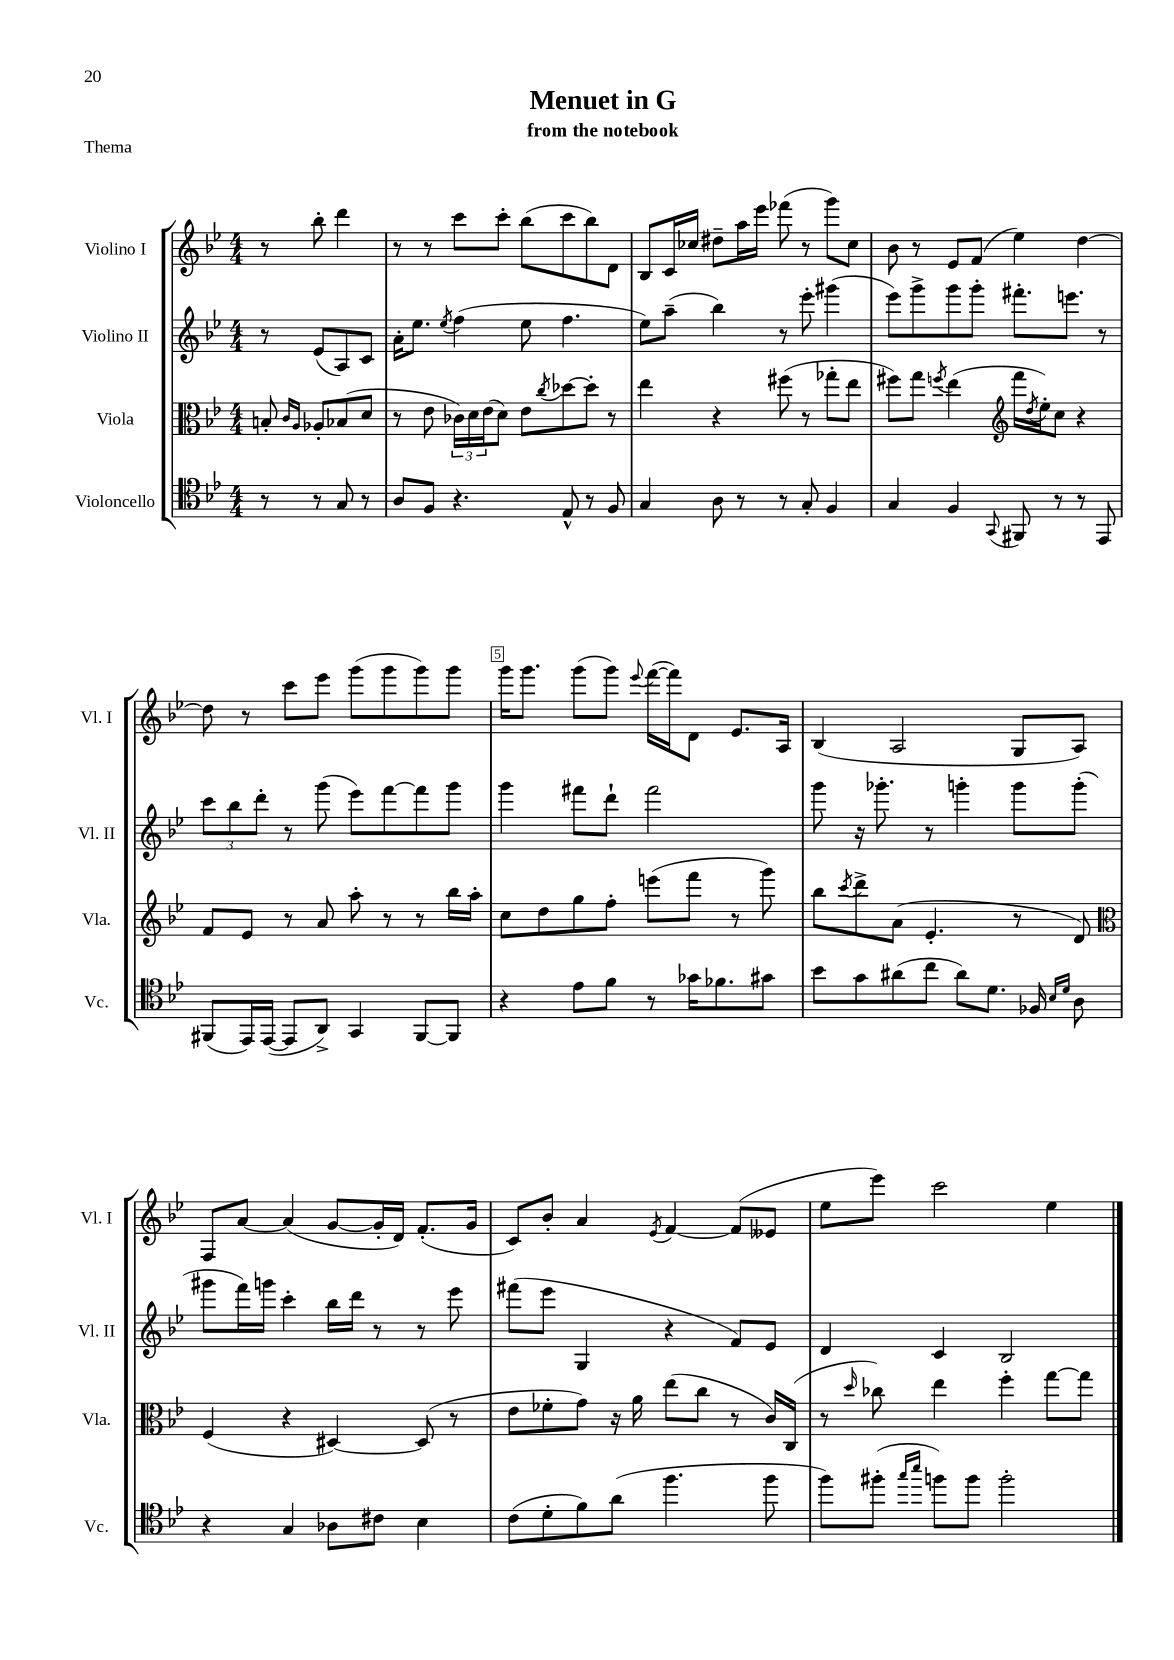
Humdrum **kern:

**kern	**kern	**kern	**kern
*part4	*part3	*part2	*part1
*staff4	*staff3	*staff2	*staff1
*I"Violoncello	*I"Viola	*I"Violino II	*I"Violino I
*I'Vc.	*I'Vla.	*I'Vl. II	*I'Vl. I
*clefC4	*clefC3	*clefG2	*clefG2
*k[b-e-]	*k[b-e-]	*k[b-e-]	*k[b-e-]
*M4/4	*M4/4	*M4/4	*M4/4
=	=	=	=
8r	8Bn'/	8r	8r
.	16qqc/LL	.	.
.	16qqA/JJ	.	.
8r	8A-X'/L	(8e-/L	8bb-'\
8G/	(8B-X/	8A/)	4ddd\
8r	8d/J	8c/J	.
=1	=1	=1	=1
8A/L	8r	16a'\KL	8r
.	.	8.ee-\J	.
8F/J	8e-\	.	8r
.	.	8qee-/	.
4.r	24c-X\LL)	(4ff\	8ccc\L
.	24d\	.	.
.	(24e-\J	.	.
.	8d\J)	.	8ccc'\J
.	8e-\L	8ee-\	(8bb-\L
.	8qcc/	.	.
8E-^^/	[8dd-X\	4.ff\	8ccc\
8r	8dd-'\J]	.	8bb-\)
8F/	8r	.	8d\J
=2	=2	=2	=2
4G/	4ee-\	8ee-\L)	8B-/L
.	.	(8aa~\J	16c/L
.	.	.	16cc-X/JJ
8A\	4r	4bb-\)	8dd#X~\L
8r	.	.	16aa\L
.	.	.	16eee-\JJ
8r	(8ff#X\	8r	(8fff-X\
8G'/	8r	8eee-'\	8r
4F/	8gg-X'\L	(4ggg#X\	8ggg\L)
.	8ee-\J	.	8cc-\J
=3	=3	=3	=3
4G/	8ff#X\L)	8eee-\L)	8b-\
.	8gg\J	8ggg^\	8r
.	8qffn/	.	.
4F/	(4ee-\	8ggg\	8e-/L
.	.	8ggg'\J	(8f/J
8qqGG/	.	.	.
*	*clefG2	*	*
8FF#X/	16fff\LL	8.fff#X'\L	4ee-\)
.	8qdd/	.	.
.	16ee-'\J)	.	.
8r	8cc\J	.	.
.	.	8.eeen\J	.
8r	4r	.	[4dd\
8EE-/	.	8r	.
!!LO:LB:g=z
=4	=4	=4	=4
(8FF#X/L	8f/L	12ccc\L	8dd\]
.	.	12bb-\	.
16EE-/L)	8e-/J	.	8r
.	.	12ddd'\J	.
([16EE-/JJ	.	.	.
8EE-/L]	8r	8r	8ccc\L
8AA^/J)	8a/	(8ggg\	8eee-\J
4GG/	8aa'\	8eee-\L)	(8ggg\L
.	8r	[8fff\	8ggg\
[8FF#/L	8r	8fff\]	8ggg\)
8FF#/J]	16bb-\LL	8ggg\J	8ggg\J
.	16aa'\JJ	.	.
=5	=5	=5	=5
4r	8cc\L	4ggg\	16ggg\KL
.	.	.	8.ggg\J
.	8dd\	.	.
8e-\L	8gg\	8fff#X\L	(8ggg\L
8f\J	8ff'\J	8ddd`\J	8ggg\J)
.	.	.	8qqeee-/
8r	(8eeen\L	2fff#\	([16fff\LL
.	.	.	16fff\J])
16g-X\KL	8fff\J	.	8d\J
8.f-X\	.	.	.
.	8r	.	8.e-/L
8g#X\J	8ggg\)	.	.
.	.	.	16A/Jk
=6	=6	=6	=6
8b-\L	8bb-\L	8ggg\	(4B-/
.	8qccc/	.	.
8g\	8ddd^\	16r	.
.	.	8.ggg-X'\	.
(8a#X\	(8a\J	.	2A/
8cc\J	4.e-'/	8r	.
8a#\L)	.	4gggn'\	.
8.d\J	.	.	.
.	8r	8ggg\L	8G/L
16F-X/	.	.	.
16qqB-/LL	.	.	.
16qqd/JJ	.	.	.
8A\	8d/)	(8ggg'\J	8A/J)
!!LO:LB:g=z
=7	=7	=7	=7
*	*clefC3	*	*
4r	(4F/	8ggg#X\L	8F/L
.	.	16fff\L)	[8a/J
.	.	16gggn\JJ	.
4G/	4r	4ccc'\	(4a/]
8A-X\L	[4D#X/)	16bb-\LL	[8g/L
.	.	16ddd\JJ	.
8c#X\J	.	8r	16g'/L]
.	.	.	16d/JJ)
4B-\	(8D#/]	8r	(8.f'/L
.	8r	8eee-\	.
.	.	.	16g/Jk
=8	=8	=8	=8
(8c\L	8e-\L	(8fff#X\L	8c/L)
8d'\	8f-X'\	8eee-\J	8b-'/J
8f\)	8g\J)	4G/	4a/
(8a\J	16r	.	.
.	16a\	.	.
.	.	.	8qe-/
4.ff\	(8ee-\L	4r	[4f/
.	8cc\J	.	.
.	8r	8f/L)	(8f/L]
8ff\	16c/LL)	8e-/J	8e--X/J
.	(16C/JJ	.	.
=9	=9	=9	=9
8ff\L)	8r	4d/	8ee-\L
.	16qqdd/	.	.
(8ff#X'\J	8cc-X\)	.	8eee-\J)
16qqgg/LL	.	.	.
16qqbb-/JJ	.	.	.
8ffn\L)	4ee-\	4c/	2ccc\
8ff\J	.	.	.
2ff'\	4ff'\	2B-/	.
.	[8gg\L	.	4ee-\
.	8gg\J]	.	.
==	==	==	==
*-	*-	*-	*-
